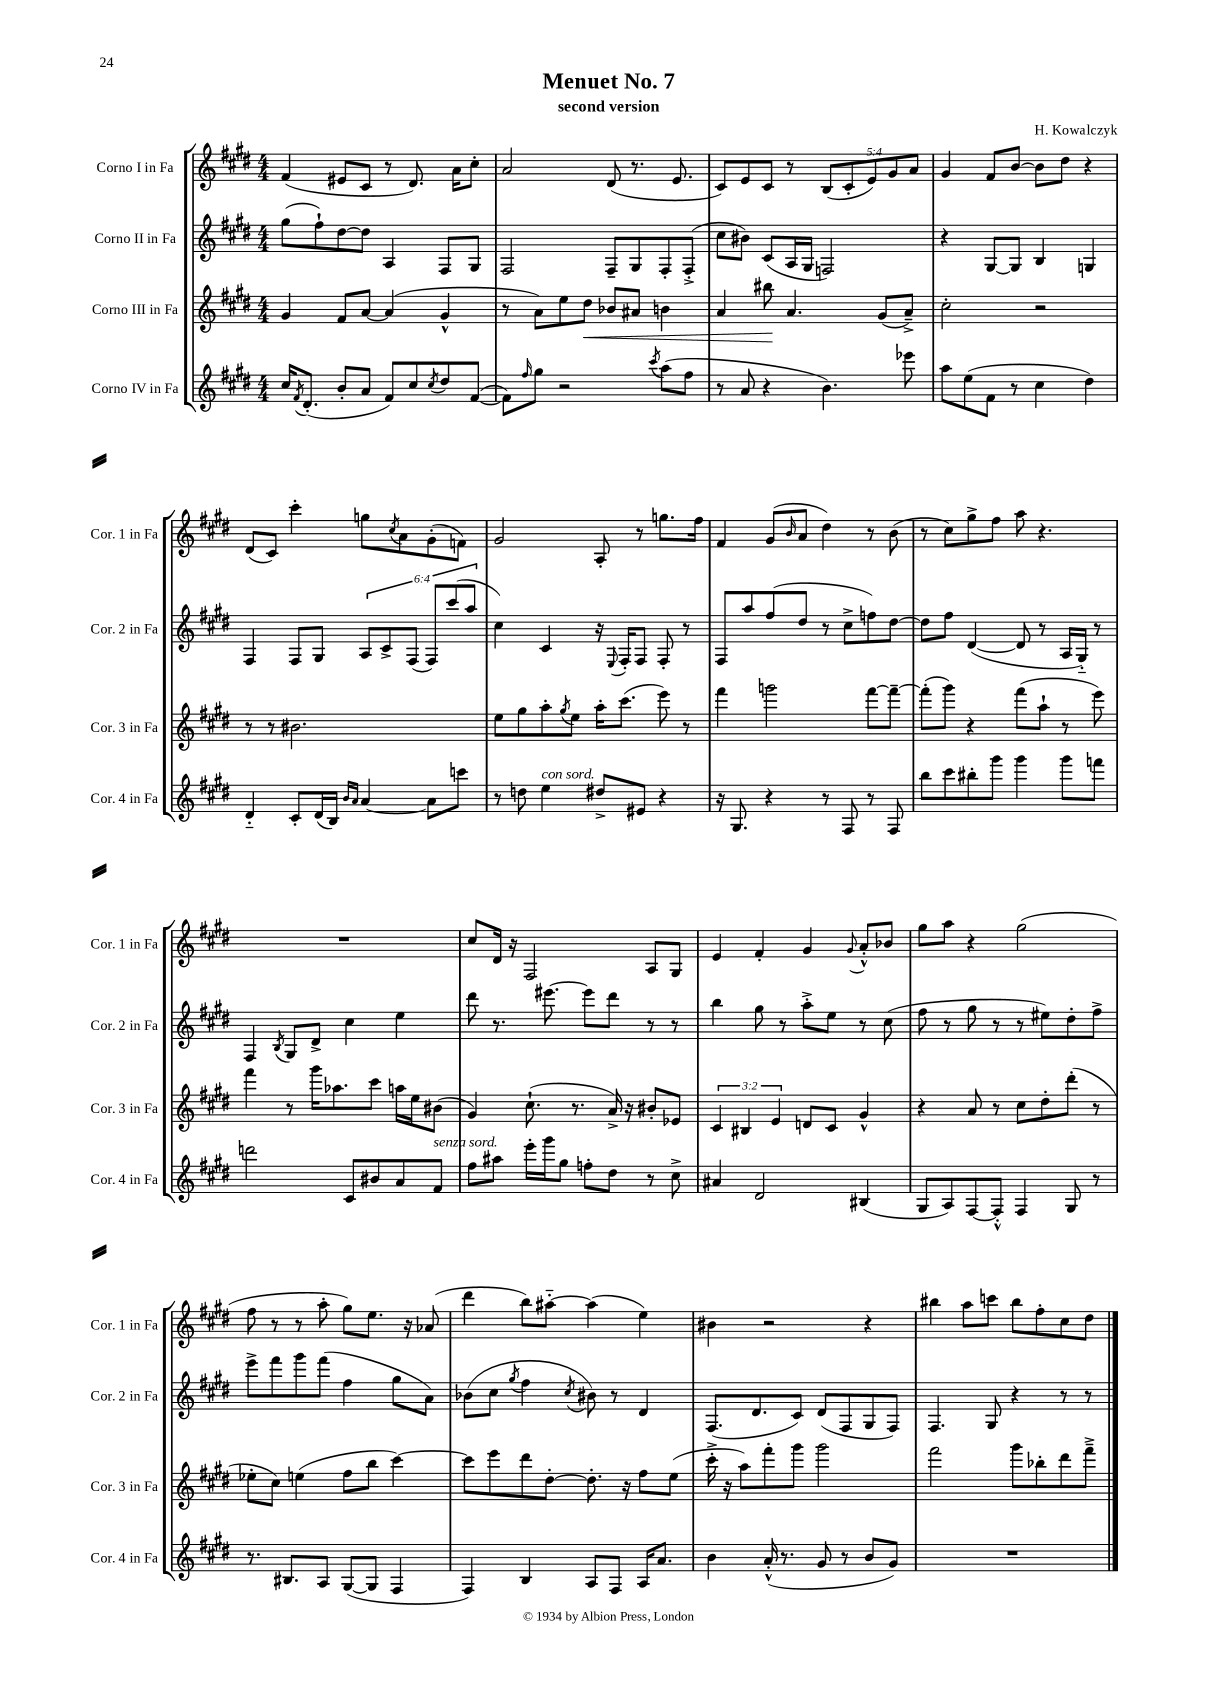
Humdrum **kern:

**kern	**kern	**dynam	**kern	**kern
*part4	*part3	*part3	*part2	*part1
*staff4	*staff3	*staff3	*staff2	*staff1
*I"Corno IV in Fa	*I"Corno III in Fa	*	*I"Corno II in Fa	*I"Corno I in Fa
*I'Cor. 4 in Fa	*I'Cor. 3 in Fa	*	*I'Cor. 2 in Fa	*I'Cor. 1 in Fa
*clefG2	*clefG2	*	*clefG2	*clefG2
*k[f#c#g#d#]	*k[f#c#g#d#]	*	*k[f#c#g#d#]	*k[f#c#g#d#]
*M4/4	*M4/4	*	*M4/4	*M4/4
=1	=1	=1	=1	=1
16cc#/KL	4g#/	.	(8gg#\L	(4f#/
8qf#/	.	.	.	.
(8.d#'/J	.	.	.	.
.	.	.	8ff#`\)	.
8b'/L	8f#/L	.	[8dd#\	8e#X/L
8a/J	[8a/J	.	8dd#\J]	8c#/J
8f#/L)	(4a/]	.	4A/	8r
8cc#/	.	.	.	8.d#/)
8qcc#/	.	.	.	.
8dd#/	4g#^^/	.	8F#/L	.
.	.	.	.	16a\KL
([8f#/J	.	.	8G#/J	8cc#'\J
=2	=2	=2	=2	=2
8f#\L])	8r	.	2F#/	2a/
16qqff#/	.	.	.	.
8gg#\J	8a\L)	.	.	.
2r	8ee\	.	.	.
!	!	!LO:HP:b	!	!
.	8dd#\J	<	.	.
.	8b-X/L	.	8F#~/L	(8d#/
.	8a#X/J	.	8G#/	8.r
8qccc#/	.	.	.	.
(8aa\L	4bn\	.	8F#'/	.
.	.	.	.	8.e/
8ff#\J	.	.	(8F#'^/J	.
=3	=3	=3	=3	=3
8r	4a/	.	8cc#\L	8c#/L)
8a/	.	.	8b#X\J)	8e/
4r	8bb#X\	.	(8c#/L	8c#/J
.	4.a/	[	16A/L	8r
.	.	.	16G#/JJ	.
4.b\)	.	.	2Fn/)	(10B/L
.	.	.	.	10c#'/
.	.	.	.	10e/)
.	(8g#/L	.	.	.
.	.	.	.	10g#/
8eee-X\	8a~^/J)	.	.	.
.	.	.	.	10a/J
=4	=4	=4	=4	=4
8aa\L	2cc#'\	.	4r	4g#/
(8ee\	.	.	.	.
8f#\J	.	.	[8G#/L	8f#/L
8r	.	.	8G#/J]	[8b/J
4cc#\	2r	.	4B/	8b\L]
.	.	.	.	8dd#\J
4dd#\)	.	.	4Gn/	4r
!!LO:LB:g=z
=5	=5	=5	=5	=5
4d#/	8r	.	4F#/	(8d#/L
.	8r	.	.	8c#/J)
8c#'/L	2.b#X\	.	8F#/L	4ccc#'\
(16d#/L	.	.	8G#/J	.
16B/JJ)	.	.	.	.
16qqb/LL	.	.	.	.
16qqa/JJ	.	.	.	.
[4a/	.	.	12A/L	8ggn\L
.	.	.	12c#^/	.
.	.	.	.	8qcc#/
.	.	.	.	8a\
.	.	.	(12F#/J	.
8a\L]	.	.	12F#/L)	(8g#'\
.	.	.	(12ccc#/	.
8cccn\J	.	.	.	8fn\J)
.	.	.	12aa/J	.
=6	=6	=6	=6	=6
8r	8ee\L	.	4cc#\)	2g#/
8ddn\	8gg#\	.	.	.
!LO:TX:a:i:t=con sord.	!	!	!	!
4ee\	8aa'\	.	4c#/	.
.	8qgg#/	.	.	.
.	8ee\J	.	.	.
8dd#X^/L	16aa'\KL	.	16r	8A'/
.	.	.	8qqE/	.
.	(8.ccc#\J	.	16F#'/KL	.
8e#X/J	.	.	8F#/J	8r
4r	8eee\)	.	8F#'/	8.ggn\L
.	8r	.	8r	.
.	.	.	.	16ff#\Jk
=7	=7	=7	=7	=7
16r	4fff#\	.	8F#/L	4f#/
8.G#/	.	.	.	.
.	.	.	8aa/	.
4r	2gggn\	.	(8ff#/	(8g#/L
.	.	.	.	16qqb/
.	.	.	8dd#/J	8a/J
8r	.	.	8r	4dd#\)
8F#/	.	.	8cc#^\L	.
8r	[8fff#\L	.	8ffn\)	8r
8F#/	8fff#~\J_	.	[8dd#\J	(8b\
=8	=8	=8	=8	=8
8bb\L	(8fff#'\L]	.	8dd#\L]	8r
8ccc#\	8ggg#\J)	.	8ff#\J	8cc#\L)
8bb#X'\	4r	.	([4d#/	8gg#^\
8ggg#\J	.	.	.	8ff#\J
4ggg#\	(8fff#\L	.	8d#/]	8aa\
.	8aa`\J	.	8r	4.r
8ggg#\L	8r	.	16A/LL	.
.	.	.	16G#/JJ)	.
8fffn\J	8eee\)	.	8r	.
!!LO:LB:g=z
=9	=9	=9	=9	=9
2dddn\	4fff#\	.	4F#/	1r
.	.	.	8qB/	.
.	8r	.	8G#/L	.
.	16ggg#\KL	.	8d#^/J	.
.	8.aa-X\	.	.	.
8c#/L	.	.	4cc#\	.
8b#X/	8ccc#\J	.	.	.
8a/	16aan\LL	.	4ee\	.
.	16ee\J	.	.	.
!LO:TX:a:i:t=senza sord.	!	!	!	!
8f#/J	(8b#X\J	.	.	.
=10	=10	=10	=10	=10
8ff#\L	4g#/)	.	8ddd#\	8cc#/L
8aa#X\J	.	.	8.r	16d#/Jk
.	.	.	.	16r
16eee'\LL	(8.cc#`\	.	.	2F#/
16ggg#\J	.	.	[8.eee#X\	.
8gg#\J	.	.	.	.
.	8.r	.	.	.
8ffn'\L	.	.	8eee#\L]	.
8dd#\J	16a^/)	.	8ddd#\J	.
.	16r	.	.	.
8r	8b#X'/L	.	8r	8A/L
8cc#^\	8e-X/J	.	8r	8G#/J
=11	=11	=11	=11	=11
4a#X/	6c#/	.	4bb\	4e/
.	6B#X/	.	.	.
2d#/	.	.	8gg#\	4f#'/
.	6e/	.	.	.
.	.	.	8r	.
.	8dn/L	.	8aa'^\L	4g#/
.	8c#/J	.	8ee\J	.
.	.	.	.	8qqg#/
(4B#X/	4g#^^/	.	8r	8a'^^/L
.	.	.	(8cc#\	8b-X/J
=12	=12	=12	=12	=12
8G#/L	4r	.	8ff#\	8gg#\L
8A/)	.	.	8r	8aa\J
[8F#/	8a/	.	8gg#\	4r
8F#'^^/J]	8r	.	8r	.
4F#/	8cc#\L	.	8r	(2gg#\
.	8dd#'\	.	8ee#X\L)	.
8G#/	(8ddd#'\J	.	8dd#'\	.
8r	8r	.	8ff#^\J	.
!!LO:LB:g=z
=13	=13	=13	=13	=13
8.r	8ee-X'\L	.	8eee^\L	8ff#\
.	8cc#\J)	.	8fff#\	8r
8.B#X/L	.	.	.	.
.	(4een\	.	8ggg#\	8r
8A/J	.	.	(8fff#\J	8aa'\
([8G#/L	8ff#\L	.	4ff#\	8gg#\L)
8G#/J]	8bb\J	.	.	8.ee\J
4F#/	[4ccc#\)	.	8gg#\L	.
.	.	.	.	16r
.	.	.	8a\J)	(8a-X/
=14	=14	=14	=14	=14
4F#/)	8ccc#\L]	.	(8b-X\L	4ddd#\
.	8eee\	.	8cc#\J	.
.	.	.	8qgg#/	.
4B/	8ddd#\	.	4ff#\	8bb\L)
.	[8dd#'\J	.	.	[8aa#X\J
.	.	.	8qcc#/	.
8A/L	8.dd#'\]	.	8b#X\)	(4aa#\]
8F#/J	.	.	8r	.
.	16r	.	.	.
16A/KL	8ff#\L	.	4d#/	4ee\)
8.a/J	.	.	.	.
.	(8ee\J	.	.	.
=15	=15	=15	=15	=15
4b\	16ccc#'^\	.	(8.F#/L	4b#X\
.	16r	.	.	.
.	8aa\L)	.	.	.
.	.	.	8.d#/	.
(16a'^^/	8fff#'\	.	.	2r
8.r	.	.	.	.
.	8ggg#\J	.	8c#/J)	.
8g#/	2ggg#\	.	(8d#/L	.
8r	.	.	8F#/	.
8b/L	.	.	8G#/	4r
8g#/J)	.	.	8F#/J)	.
=16	=16	=16	=16	=16
1r	2fff#\	.	4.F#/	4bb#X\
.	.	.	.	8aa\L
.	.	.	8G#/	8cccn\J
.	8ggg#\L	.	4r	8bb#\L
.	8bb-X'\	.	.	8ff#'\
.	8ddd#\	.	8r	8cc#\
.	8fff#~^\J	.	8r	8dd#\J
==	==	==	==	==
*-	*-	*-	*-	*-
